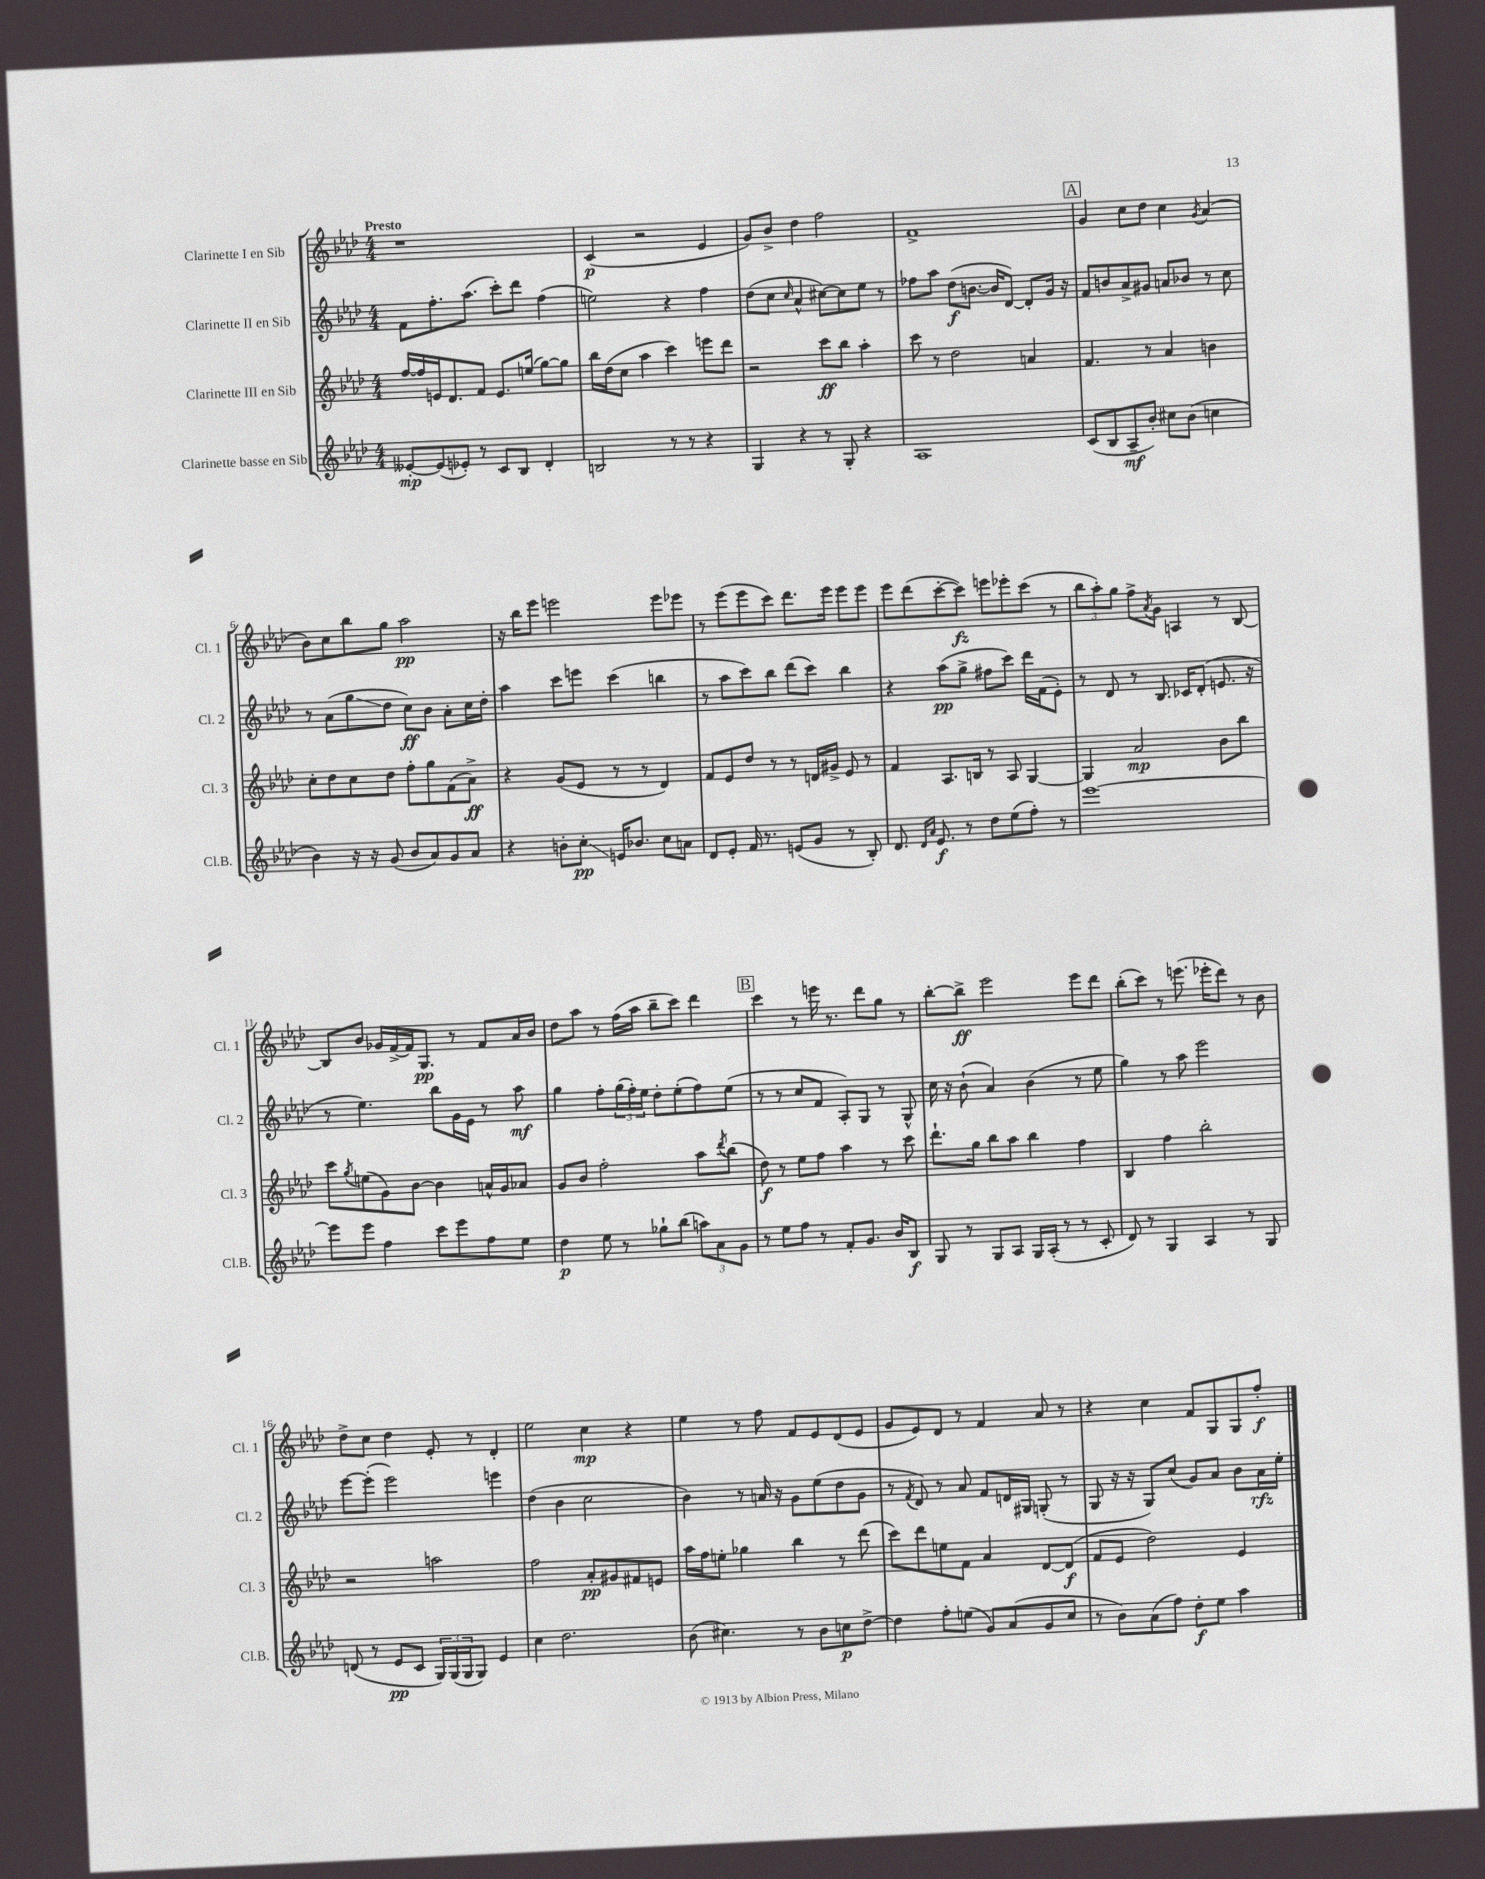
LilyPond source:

<<
\new StaffGroup <<
\new Staff = "s0" \with { instrumentName = "Clarinette I en Sib" shortInstrumentName = "Cl. 1" } {
    \clef treble \key aes \major \numericTimeSignature \time 4/4 \tempo "Presto"
    r1 |
    c'4\p( r2 ees'4 |
    g'8) bes'8-> des''4 f''2 |
    f'1-> |
    \mark \markup { \box "A" } g'4 c''8 des''8 c''4 \acciaccatura { g'8 } aes'4( |
    bes'8) c''8 bes''8 g''8 aes''2\pp |
    r16 bes''16 ees'''8 e'''2 e'''8 ees'''8 |
    r8 ees'''8( ees'''8 c'''8) des'''8. ees'''16 ees'''8 ees'''8 |
    ees'''8 des'''8( c'''8~-. c'''8\fz) e'''8 ees'''8-. c'''8( r8 |
    \tuplet 3/2 { bes''8 aes''8-.) g''8 } f''8-> \acciaccatura { aes'8 } g'8 a4 r8 bes8~ |
    bes8 bes'8 ges'16 f'16~-> f'16 g8.\pp r8 f'8 aes'16 bes'16 |
    des''8 aes''8 r8 f''16( aes''16 bes''8-- c'''8) des'''4 |
    \mark \markup { \box "B" } c'''4 r8 e'''16 r8. des'''8 g''8 r8 |
    bes''8~-. bes''8->\ff ees'''2 ees'''8 des'''8 |
    bes''8-.( c'''8) r8 e'''8.( ees'''16-. des'''8) r8 bes'8 |
    des''8-> c''8 des''4 ees'8-. r8 des'4-. |
    ees''2 c''4\mp r4 |
    ees''4 r8 f''8 f'8 ees'8 des'8( ees'8 |
    g'8 ees'8) des'8 r8 f'4 aes'8 r8 |
    r4 c''4 f'8 g8 g8 f''8-.\f \bar "|." |
}
\new Staff = "s1" \with { instrumentName = "Clarinette II en Sib" shortInstrumentName = "Cl. 2" } {
    \clef treble \key aes \major \numericTimeSignature \time 4/4
    f'8 f''8.-. aes''8.( c'''8-.) des'''8 f''4( |
    e''2) r4 f''4 |
    des''8( c''8 \grace { c''16 } aes'4-^ cis''8~) cis''8 ees''8 r8 |
    fes''8 aes''8 des''8\f( b'8.~ b'16 des'8~) des'8-. g'16 r16 |
    \mark \markup { \box "A" } f'8 b'8 aes'8-> gis'8 a'8 bes'8 r8 c''8 |
    r8 aes'8( g''8\glissando des''8 c''8\ff) bes'8 aes'8-. c''16 des''16-. |
    aes''4 c'''8 e'''8 c'''4( b''4 |
    r8 aes''8 c'''8) bes''8 des'''8( c'''8) bes''4 |
    r4 aes''8\pp( g''8-> fis''8 c'''8) des'''16 f'16( ees'8-.) |
    r8 des'8 r8 bes8. ces'16 des'8-.( e'8. r16 |
    r8 ees''4.) bes''8 g'16 ees'16 r8 aes''8\mf |
    g''4 f''8-. \tuplet 3/2 { g''16( f''16-.) ees''16 } des''8-. ees''8-.( f''8) ees''8( |
    \mark \markup { \box "B" } r8 r8 c''8 f'8 aes8-.) g8 r8 g8-^ |
    c''16 r16 bes'8-!( aes'4) bes'4( r8 ees''8 |
    g''4) r8 aes''8 ees'''2 |
    ees'''8~ ees'''8-.( ees'''2) e'''4 |
    des''4( bes'4 c''2 |
    bes'4) r8 a'16 r16 g'8 ees''8( des''8 g'8 |
    r8 \acciaccatura { f'8 } des'8) r8 aes'8 f'8 d'16 gis16 g8-.( r8 |
    g8 r16 r16 g8) c''8( g'8) aes'8 bes'8 aes'16\rfz ees''16-. \bar "|." |
}
\new Staff = "s2" \with { instrumentName = "Clarinette III en Sib" shortInstrumentName = "Cl. 3" } {
    \clef treble \key aes \major \numericTimeSignature \time 4/4
    f''16~ f''16 e'16 des'8. f'8 e'8. e''16( g''8~) g''8 |
    bes''16 des''16( c''8 aes''4 c'''4) e'''8 des'''8 |
    r2 c'''8\ff bes''8 aes''4-. |
    c'''8 r8 des''2 a'4 |
    \mark \markup { \box "A" } f'4. r8 aes'4 b'4 |
    c''8-. des''8 c''8 des''8 f''8-. g''8 f'8( aes'8->\ff) |
    r4 g'8( ees'8 r8 r8 des'4) |
    f'8 ees'8 des''8 r8 r8 d'16 gis'16-> ees'8 r8 |
    f'4 aes8. b16 r8 aes8 g4~ |
    g4 aes'2\mp bes'8 bes''8 |
    c'''8 \acciaccatura { g''8 } e''8( g'8) bes'8~ bes'4 a'16-^ g'16 aes'8 |
    g'8 bes'8 f''2-. aes''8 \acciaccatura { des'''8 } bes''8( |
    \mark \markup { \box "B" } des''8\f) r8 ees''8 f''8 aes''4 r8 c'''8 |
    des'''8.-! g''16 bes''8 aes''8 bes''4 f''4 |
    bes4 f''4 bes''2-. |
    r2 a''2 |
    f''2 aes'8-.\pp gis'8 fis'8 e'8 |
    aes''16 f''16 e''8-. ges''4 bes''4 r8 des'''8( |
    c'''8) des'''8 e''8 f'8 aes'4 des'8~ des'8\f( |
    f'8 ees'8 des''2) ees'4 \bar "|." |
}
\new Staff = "s3" \with { instrumentName = "Clarinette basse en Sib" shortInstrumentName = "Cl.B." } {
    \clef treble \key aes \major \numericTimeSignature \time 4/4
    eeses'8~-.\mp eeses'8( ees'8-.) r8 c'8 bes8 des'4-. |
    b2 r8 r8 r4 |
    g4 r4 r8 g8-. r4 |
    aes1 |
    \mark \markup { \box "A" } c'8( bes8 aes8--\mf bes'8-.) cis''8 bes'8( c''4 |
    bes'4) r16 r16 g'8( bes'8 aes'8) g'8 aes'8 |
    r4 b'8-. c''8-.\glissando\pp e'16 bes'8. c''8 a'8 |
    des'8 ees'8-. f'16 r8. e'8( g'8 r8 bes8-.) |
    des'8. \grace { des'16 aes'16 } ees'8.\f r8 des''8 ees''8( f''8-.) r8 |
    ees'''1~ |
    ees'''8 ees'''8 f''4 c'''8 ees'''8 f''8 ees''8 |
    des''4\p ees''8 r8 ges''8-! bes''8( \tuplet 3/2 { a''8) aes'8 g'8 } |
    \mark \markup { \box "B" } r8 ees''8 f''8 r8 f'8-. g'8. bes'16 bes8\f |
    g8 r8 g8 aes8 g16 aes16-.( r8 r8 c'8-. |
    des'8) r8 g4 aes4 r8 g8 |
    d'8( r8 ees'8\pp c'8 \tuplet 3/2 { g16) g16( g16 } g8) ees'4 |
    c''4 des''2. |
    bes'8( cis''4.) r8 bes'8 c''8\p des''8~-> |
    des''4 f''8-. e''8( g'8) aes'8( g'8 c''8 |
    r8 bes'8) aes'8( f''8) des''8-.\f ees''8 aes''4 \bar "|." |
}
>>
>>
